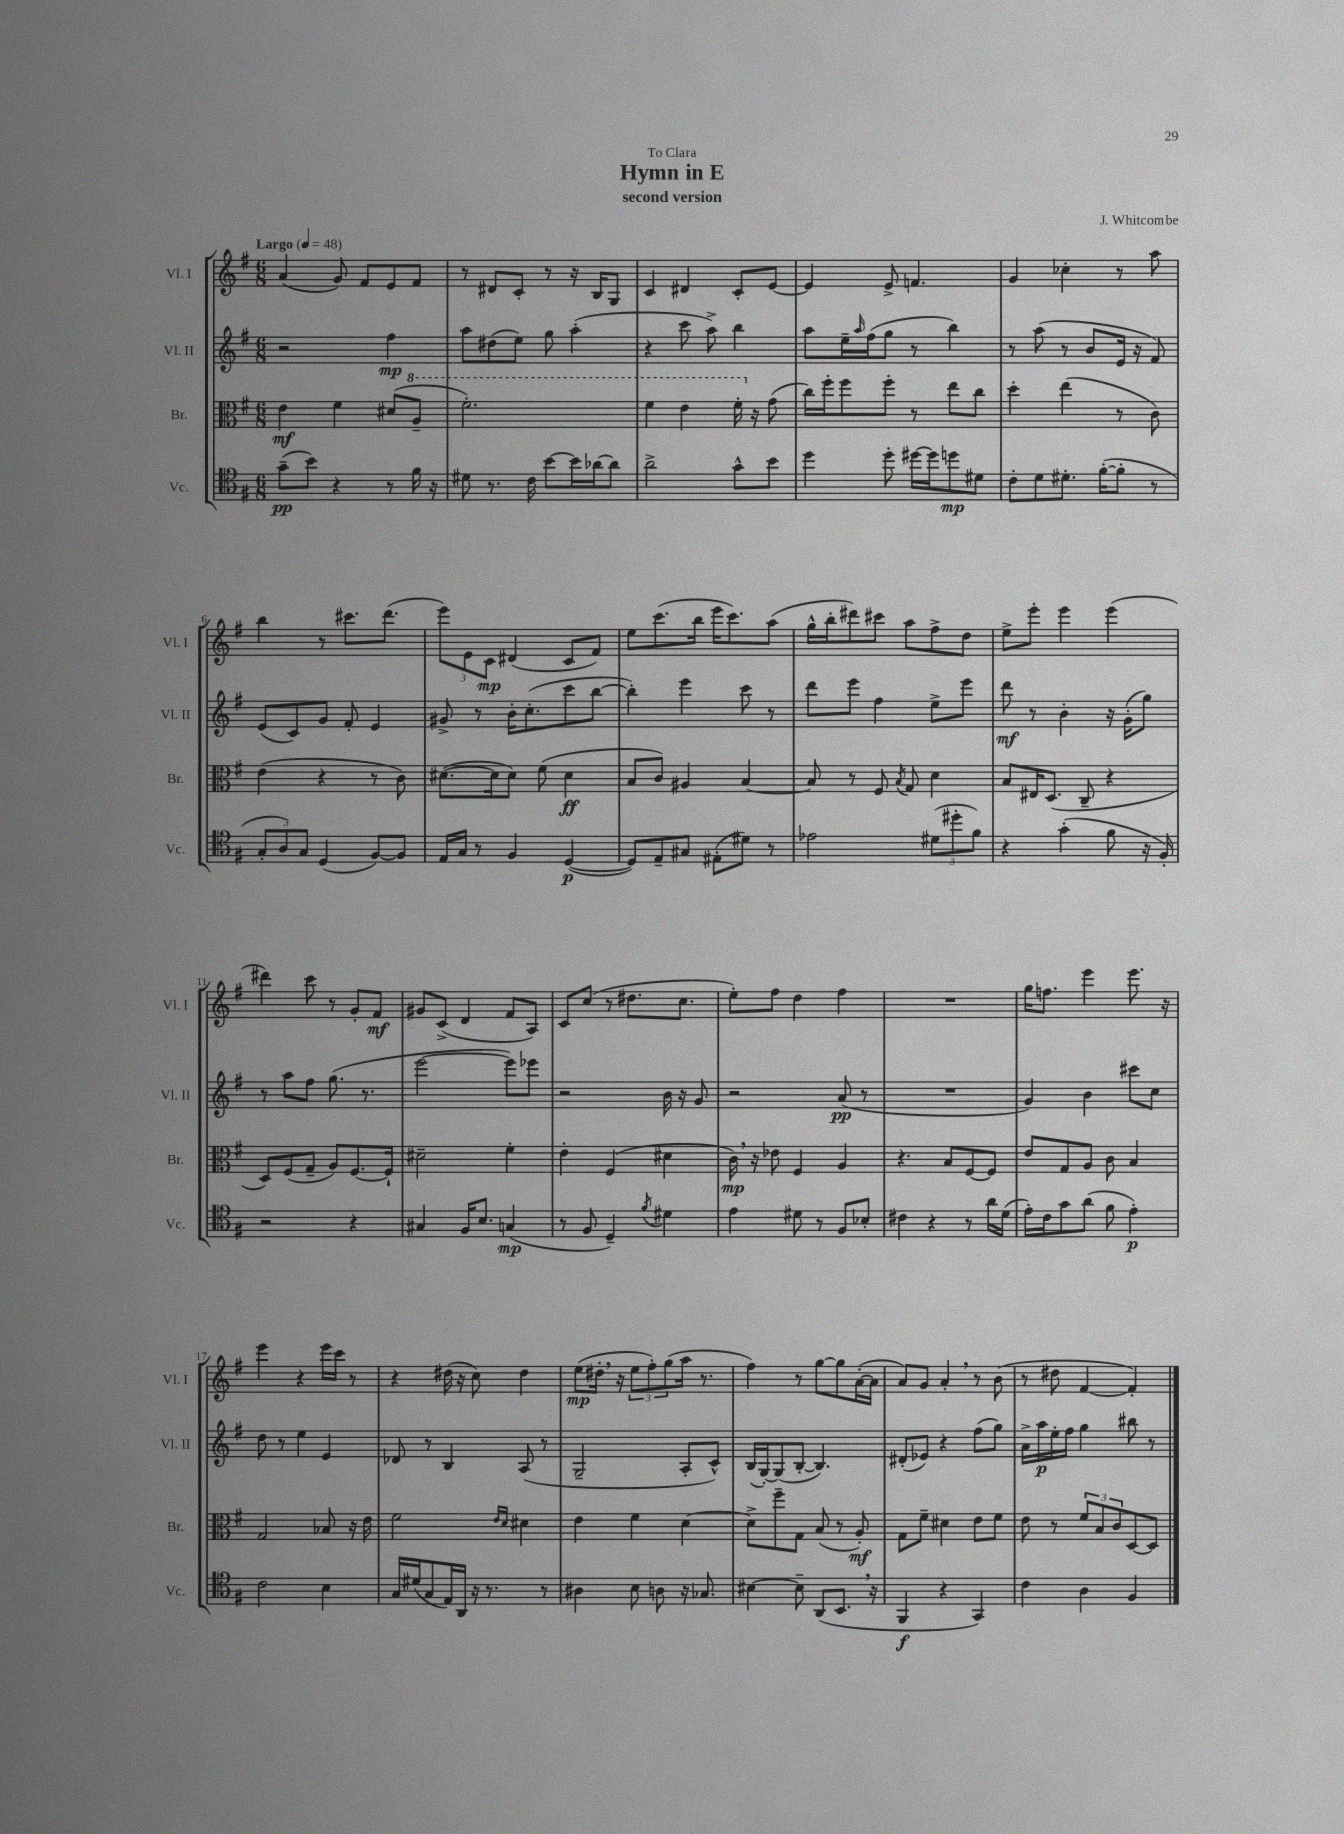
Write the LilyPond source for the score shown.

\header { title = "Hymn in E" composer = "J. Whitcombe" subtitle = "second version" dedication = "To Clara" }
<<
\new StaffGroup <<
\new Staff = "s0" \with { instrumentName = "Vl. I" shortInstrumentName = "Vl. I" } {
    \clef treble \key g \major \numericTimeSignature \time 6/8 \tempo "Largo" 4 = 48
    a'4( g'8) fis'8 e'8 fis'8 |
    r8 dis'8 c'8-. r8 r16 b16 g8 |
    c'4 dis'4 c'8-. e'8~ |
    e'4 e'8-> f'4. |
    g'4 ces''4-. r8 a''8 |
    b''4 r8 cis'''8. d'''8.( |
    \tuplet 3/2 { e'''8) e'8 c'8\mp } dis'4( c'8 fis'8) |
    e''8 c'''8.( b''16 e'''16 c'''8.) a''8( |
    g''16-^ b''16-. dis'''8) cis'''8 a''8 fis''8-> d''8 |
    e''8-> e'''8-. e'''4 e'''4( |
    dis'''4) c'''8 r8 g'8-. fis'8\mf |
    gis'8 c'8->( d'4 fis'8 a8) |
    c'8 c''8( r8 dis''8. c''8. |
    e''8-.) fis''8 d''4 fis''4 |
    R2. |
    g''16 f''8. e'''4 e'''8. r16 |
    e'''4 r4 e'''16 c'''16 r8 |
    r4 dis''16( r16 c''8) dis''4 |
    e''8\mp( dis''16-. \breathe r16 \tuplet 3/2 { e''8 fis''8-.) g''8( } a''16 r8. |
    fis''4) r8 g''8~ g''8 a'16~-.( a'16 |
    a'8) g'8 a'4-. \breathe r8 b'8( |
    r8 dis''8 fis'4~ fis'4-.) \bar "|." |
}
\new Staff = "s1" \with { instrumentName = "Vl. II" shortInstrumentName = "Vl. II" } {
    \clef treble \key g \major \numericTimeSignature \time 6/8
    r2 fis''4\mp |
    a''8 dis''8( e''8) g''8 a''4-.( |
    r4 c'''8 a''8->) b''4 |
    a''8 e''16-- \grace { a''16 } fis''16( g''8 r8 b''4) |
    r8 a''8( r8 b'8 e'16 r16 fis'8) |
    e'8( c'8) g'8 fis'8-. e'4 |
    gis'8-> r8 b'16-. c''8.-.( c'''8 b''8~ |
    b''4-.) e'''4 c'''8 r8 |
    d'''8 e'''8 fis''4 e''8-> e'''8 |
    d'''8\mf r8 b'4-. r16 g'16-.( g''8) |
    r8 a''8 fis''8 g''8.( r8. |
    e'''2~ e'''8) ees'''8 |
    r2 b'16 r16 g'8 |
    r2 a'8\pp( r8 |
    R2. |
    g'4) b'4 cis'''8 c''8 |
    d''8 r8 e''4 e'4 |
    des'8 r8 b4 a8( r8 |
    g2-- a8-. c'8-^) |
    b16( g16~-.) g8( b8~-. b4.) |
    dis'8-.( ees'8) r4 fis''8( g''8) |
    a'16-> a''16\p e''16-. fis''16 g''4 bis''8 r8 \bar "|." |
}
\new Staff = "s2" \with { instrumentName = "Br." shortInstrumentName = "Br." } {
    \clef alto \key g \major \numericTimeSignature \time 6/8
    e'4\mf fis'4 dis'8( \ottava #1 a'8-- |
    fis''2.-.) |
    fis''4 e''4 fis''16-. \ottava #0 r16 g'8( |
    c''16) fis''16-. fis''8 fis''8-. r8 e''8 c''8 |
    d''4-. e''4( r8 c'8) |
    e'4( r4 r8 c'8) |
    dis'8.~( dis'16 dis'8) fis'8( dis'4\ff |
    b8 c'8) ais4 b4~ |
    b8 r8 fis8 \acciaccatura { b8 } g8 d'4 |
    b8 eis16 d8.( c8-- r4 |
    d8) fis8( g8-- a8) fis8.~ fis16-! |
    dis'2-- fis'4-. |
    e'4-. fis4( dis'4 |
    c'16\mp) \breathe r16 ees'8 fis4 a4 |
    r4. b8 fis8~ fis8 |
    e'8 g8 a8 c'8 b4 |
    g2 bes8 r16 e'16 |
    fis'2 \grace { e'16 d'16 } dis'4 |
    e'4 fis'4 d'4~ |
    d'8-> fis''8-- g8 b8( r8 a8-.\mf) |
    g8 fis'8-- dis'4 e'8 fis'8 |
    e'8 r8 \tuplet 3/2 { fis'8 b8 c'8 } d8~ d8 \bar "|." |
}
\new Staff = "s3" \with { instrumentName = "Vc." shortInstrumentName = "Vc." } {
    \clef tenor \key g \major \numericTimeSignature \time 6/8
    g'8--\pp( b'8) r4 r8 fis'16 r16 |
    dis'8 r8. c'16 b'8~ b'16 aes'16~ aes'8 |
    a'2-> g'8-^ b'8 |
    d''4 d''8-. dis''16~ dis''16 d''8\mp dis'8 |
    c'8-. d'8 dis'8.-. fis'16~-.( fis'8-. r8 |
    \tuplet 3/2 { g8-. a8) g8 } d4( fis8~) fis8 |
    e16 g16 r8 fis4 d4~\p( |
    d8) e8-- gis8 eis8-.( dis'8) r8 |
    ees'2 \tuplet 3/2 { dis'8( dis''8-. fis'8) } |
    r4 g'4-.( fis'8 r16 fis16-.) |
    r2 r4 |
    gis4 fis16 b8. g4\mp( |
    r8 fis8 d4--) \acciaccatura { fis'8 } dis'4 |
    e'4 dis'8 r8 fis8 bes8-. |
    cis'4 r4 r8 a'16 d'16( |
    e'16-.) c'16 g'8 a'8( fis'8 e'4-.\p) |
    c'2 b4 |
    g16 dis'16( g8 e16) a,16 r16 r8. r8 |
    ais4 b8 a8 r16 ges8. |
    bis4~ bis8-- a,8( b,8. \breathe r16 |
    fis,4\f r4 g,4) |
    c'4 a4 fis4 \bar "|." |
}
>>
>>
